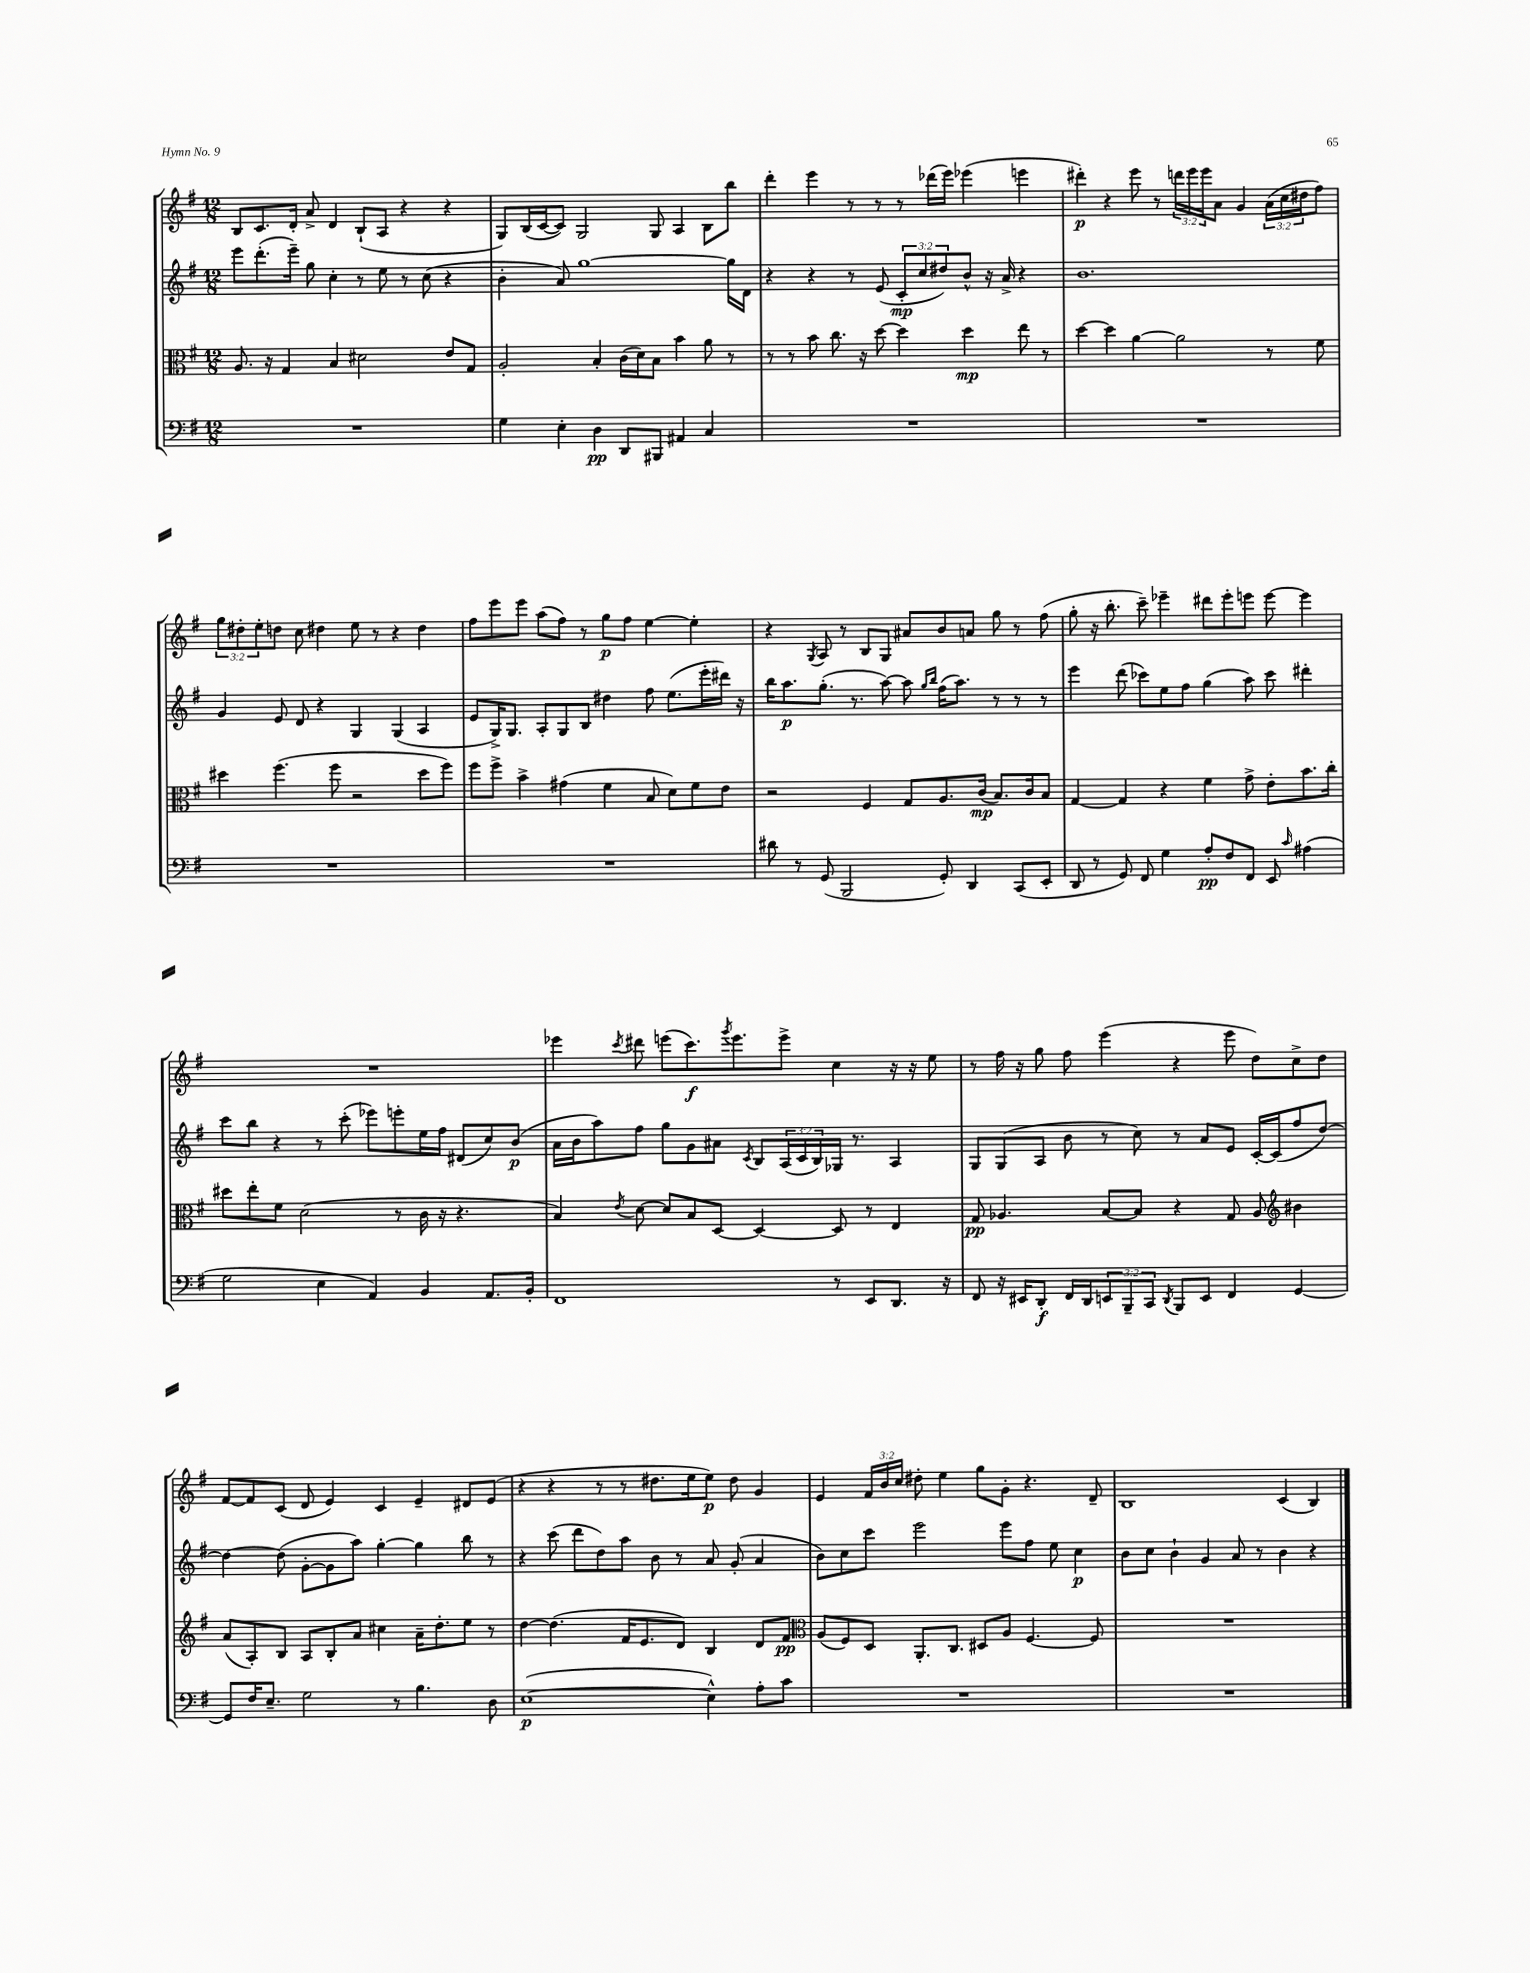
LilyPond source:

<<
\new StaffGroup <<
\new Staff = "s0" {
    \clef treble \key g \major \numericTimeSignature \time 12/8 \override Staff.TupletNumber.text = #tuplet-number::calc-fraction-text
    b8 c'8. d'16-. a'8-> d'4 b8-!( a8 r4 r4 |
    g8) b16( c'16~ c'8) g2 g8 a4 b8 b''8 |
    d'''4-. e'''4 r8 r8 r8 des'''16( e'''16) ees'''4( e'''4 |
    dis'''4-.\p) r4 e'''8 r8 \tuplet 3/2 { d'''16 e'''16 e'''16 } a'8 g'4 \tuplet 3/2 { a'16( c''16 dis''16 } fis''8) |
    \tuplet 3/2 { g''8 dis''8-. e''8-. } d''8 c''8 dis''4 e''8 r8 r4 dis''4 |
    fis''8 e'''8 e'''8 a''8( fis''8) r8 g''8\p fis''8 e''4~ e''4-. |
    r4 \acciaccatura { g8 } a8 r8 b8 g8 ais'8 b'8 a'8 g''8 r8 fis''8( |
    g''8-. r16 b''8.-. c'''8--) ees'''4-- dis'''8 ees'''8-. e'''8 e'''8~ e'''4 |
    R1. |
    ees'''4 \acciaccatura { c'''8 } dis'''8 e'''8( c'''8.\f) \acciaccatura { g'''8 } e'''8. e'''8-> c''4 r16 r16 e''8 |
    r8 fis''16 r16 g''8 fis''8 e'''4( r4 e'''8 d''8) c''8-> d''8 |
    fis'8~ fis'8 c'8( d'8 e'4) c'4 e'4-- dis'8 e'8( |
    r4 r4 r8 r8 dis''8. e''16 e''8\p) dis''8 g'4 |
    e'4 \tuplet 3/2 { fis'16 b'16 c''16 } dis''8-. e''4 g''8 g'8-. r4. d'8-- |
    b1 c'4( b4) \bar "|." |
}
\new Staff = "s1" {
    \clef treble \key g \major \numericTimeSignature \time 12/8 \override Staff.TupletNumber.text = #tuplet-number::calc-fraction-text
    e'''8 d'''8.-.( e'''16--) g''8 c''4-. r8 e''8 r8 c''8( r4 |
    b'4-. a'8) g''1~ g''16 d'16 |
    r4 r4 r8 e'8( \tuplet 3/2 { c'8-.\mp c''8 dis''8) } b'8-^ r16 a'16-> r4 |
    b'1. |
    g'4 e'8 d'8 r4 g4 g4( a4 |
    e'8 g16->) g8. a8-. g8 b8 dis''4 fis''8 e''8.( e'''16-. dis'''16) r16 |
    b''16 a''8.\p g''8.-.( r8. a''8~) a''8 \grace { g''16 b''16 } fis''16( a''8.) r8 r8 r8 |
    e'''4 d'''8( ces'''8) e''8 fis''8 g''4( a''8) ces'''8 dis'''4-. |
    c'''8 b''8 r4 r8 c'''8-.( ees'''8) e'''8-. e''16 fis''16 dis'8( c''8) b'8\p( |
    a'16 b'16 a''8) fis''8 g''8 g'8 ais'8 \acciaccatura { c'8 } b8 \tuplet 3/2 { a16( c'16 b16) } ges16 r8. a4 |
    g8 g8( a8 b'8 r8 c''8) r8 a'8 e'8 c'16~-. c'16( fis''8 d''8~) |
    d''4~ d''8( g'8~-. g'8 a''8) g''4~-. g''4 b''8 r8 |
    r4 c'''8( d'''8 d''8) a''8 b'8 r8 a'8 g'8-.( a'4 |
    b'8) c''8 c'''8 e'''2 e'''8 fis''8 e''8 c''4\p |
    b'8 c''8 b'4-! g'4 a'8 r8 b'4 r4 \bar "|." |
}
\new Staff = "s2" {
    \clef alto \key g \major \numericTimeSignature \time 12/8
    a8. r16 g4 b4 dis'2 e'8 g8 |
    a2-. b4-. c'16( d'16) b8 b'4 a'8 r8 |
    r8 r8 b'8 c''8. r16 d''8~ d''4 d''4\mp e''8 r8 |
    d''4~ d''4 a'4~ a'2 r8 fis'8 |
    dis''4 fis''4.( fis''8 r2 dis''8 fis''8) |
    fis''8 fis''8-> b'4-> gis'4( fis'4 b8 d'8) fis'8 e'8 |
    r2 fis4 g8 a8. c'16\mp( b8.) c'16 b8 |
    g4~ g4 r4 fis'4 g'8-> e'8-. b'8. c''16-. |
    dis''8 e''8-. fis'8 d'2( r8 c'16 r16 r4. |
    b4) \acciaccatura { e'8 } d'8~ d'8 b8 d8~ d4~ d8 r8 e4 |
    g8\pp aes4. b8~ b8 r4 g8 aes8 \clef treble bis'4 |
    a'8( a8-.) b8 a8 b8-. a'8 cis''4 a'16-- d''8.-. e''8 r8 |
    d''4~ d''4.( fis'16 e'8. d'8) b4 d'8 fis'8\pp |
    \clef alto a8( fis8) d8 a,8.-. c8. dis8 a8 fis4.~ fis8 |
    R1. \bar "|." |
}
\new Staff = "s3" {
    \clef bass \key g \major \numericTimeSignature \time 12/8 \override Staff.TupletNumber.text = #tuplet-number::calc-fraction-text
    R1. |
    g4 e4-. d4\pp d,8 bis,,8 ais,4 c4 |
    R1. |
    R1. |
    R1. |
    R1. |
    dis'8 r8 g,8( b,,2 g,8-.) d,4 c,8( e,8-. |
    d,8 r8 g,8) fis,8 g4 a8-.\pp fis8 fis,8 e,8 \grace { c'16 } ais4( |
    g2 e4 a,4) b,4 a,8. b,16-. |
    fis,1 r8 e,8 d,8. r16 |
    fis,8 r16 eis,16 d,8-.\f fis,16 d,16 \tuplet 3/2 { e,8 b,,8-- c,8 } \acciaccatura { d,8 } b,,8 e,8 fis,4 g,4~ |
    g,8 fis16 e8.-- g2 r8 b4. d8 |
    e1~\p( e4-^) a8-. c'8 |
    R1. |
    R1. \bar "|." |
}
>>
>>
\layout { \context { \Score \remove "Bar_number_engraver" } }
